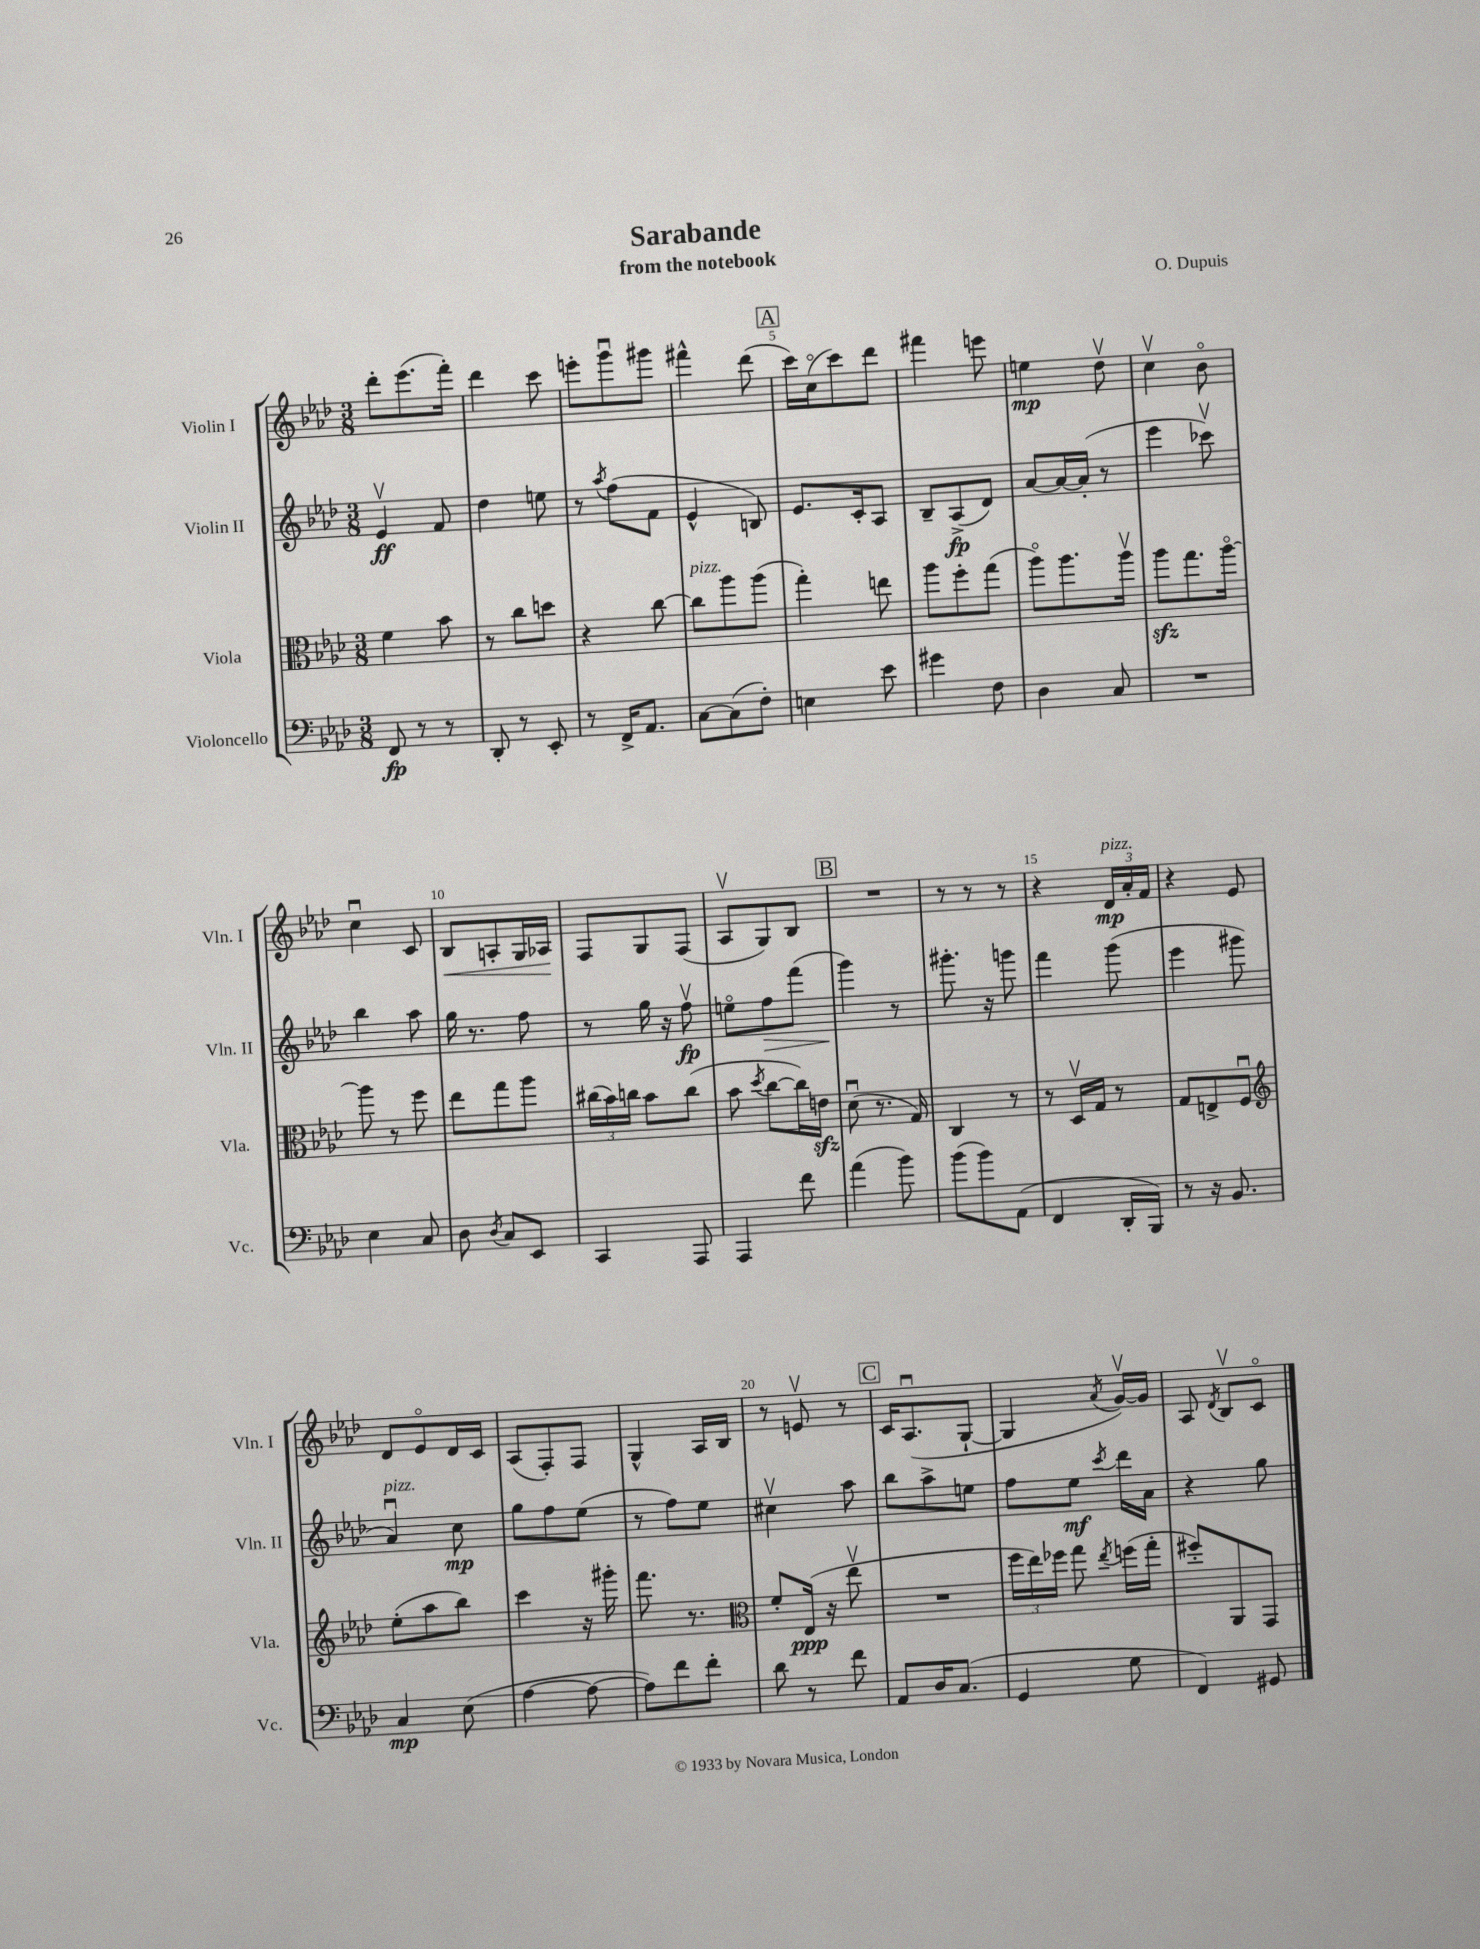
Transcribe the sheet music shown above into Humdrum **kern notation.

**kern	**kern	**kern	**kern
*staff4	*staff3	*staff2	*staff1
*clefF4	*clefC3	*clefG2	*clefG2
*k[b-e-a-d-]	*k[b-e-a-d-]	*k[b-e-a-d-]	*k[b-e-a-d-]
*M3/8	*M3/8	*M3/8	*M3/8
8FF	4f	4e-v	8ddd-'
8r	.	.	(8.eee-
8r	8b-	8f	.
.	.	.	16fff')
=	=	=	=
8DD-'	8r	4dd-	4ddd-
8r	8cc	.	.
8EE-'	8dd	8ee	8ccc
=	=	=	=
8r	4r	8r	8eee'
.	.	8qaa-	.
16FF^	.	(8ff	8gggu
8.AA-	.	.	.
.	[8cc	8f	8ggg#
=	=	=	=
[8C	8cc]	4e-^^	4fff#^^
(8C]	8aa-	.	.
8F')	(8aa-	8B)	(8ddd-
=	=	=	=
4E	4gg')	8.e-	16ccc)
.	.	.	(16cco
.	.	.	8ccc)
.	.	16c'	.
8e-	8ee	8A-	8ddd-
=	=	=	=
4g#	8aa-	8B-~	4fff#
.	8ff'	(8A-^	.
8F	(8gg	8d-)	8eee
=	=	=	=
4D-	8aa-o)	[8a-	4ee
.	8.aa-	16a-_	.
.	.	(16a-']	.
8C	.	8r	8dd-v
.	16aa-v	.	.
=	=	=	=
4.r	8aa-	4eee-	4ccv
.	8.gg	.	.
.	.	8ccc-v)	8b-o
.	[16aa-o	.	.
=	=	=	=
4E-	8aa-]	4bb-	4ccu
.	8r	.	.
8C	8ff	8aa-	8c
=	=	=	=
8D-	8ee-	16gg	8B-
.	.	8.r	.
8qD-	.	.	.
8C	8gg	.	8A'
8EE-	8aa-	8ff	16G
.	.	.	16A-
=	=	=	=
4CC	(24cc#	8r	8F
.	24b-)	.	.
.	24cc	.	.
.	8b-	16gg	8G
.	.	16r	.
8AAA-	(8cc	8ffv	(8F
=	=	=	=
4AAA-	8b-	8eeo	8A-v
.	8qdd-	.	.
.	[8cc	8ff	8G)
8f	16cc])	(8fff	8B-
.	16e	.	.
=	=	=	=
(4a-	(8d-u	4ggg)	4.r
.	8.r	.	.
8b-)	.	8r	.
.	16G)	.	.
=	=	=	=
(8b-	4C	8.ggg#'	8r
8b-)	.	.	8r
.	.	16r	.
(8AA-	8r	8ggg	8r
=	=	=	=
4FF	8r	4fff	4r
.	16D-v	.	.
.	16G	.	.
16DD-'	8r	(8ggg	24d-
.	.	.	24a-'
16BBB-)	.	.	.
.	.	.	24f
=	=	=	=
8r	8G	4eee-	4r
16r	8E^	.	.
8.BB-	.	.	.
.	8Fu	8ggg#	8e-
=	=	=	=
*	*clefG2	*	*
4C	(8ee-'	4a-u)	8d-
.	8aa-	.	8e-o
(8E-	8bb-)	8cc	16d-
.	.	.	16c
=	=	=	=
[4A-	4ccc	8gg	(8A-
.	.	8ff	8F')
8A-_	16r	(8ee-	8F
.	16ggg#'	.	.
=	=	=	=
8A-])	8.fff	8r	4G^^
8f	.	8ff)	.
.	8.r	.	.
8f'	.	8ee-	16A-
.	.	.	16B-
=	=	=	=
*	*clefC3	*	*
8d-	8f'	4cc#v	8r
8r	(16E-	.	8ev
.	16r	.	.
8f	8ee-v	8aa-	8r
=	=	=	=
8AA-	4.r	8bb-	16c
.	.	.	(8.A-u
16D-	.	8aa-^	.
(8.C	.	.	.
.	.	8ee	[8G`
=	=	=	=
4GG	24ff	8ff	4G]
.	24ee-)	.	.
.	24ff-	.	.
.	8gg	8ee-	.
.	8qee-	8qccc	8qa-
8G	(16ff	16ddd-	[16gv)
.	16gg'	16a-	16g]
=	=	=	=
4FF)	8ff#')	4r	8A-
.	.	.	8qd-
.	8AA-	.	8B-v
8GG#	8GG	8gg	8co
==	==	==	==
*-	*-	*-	*-
